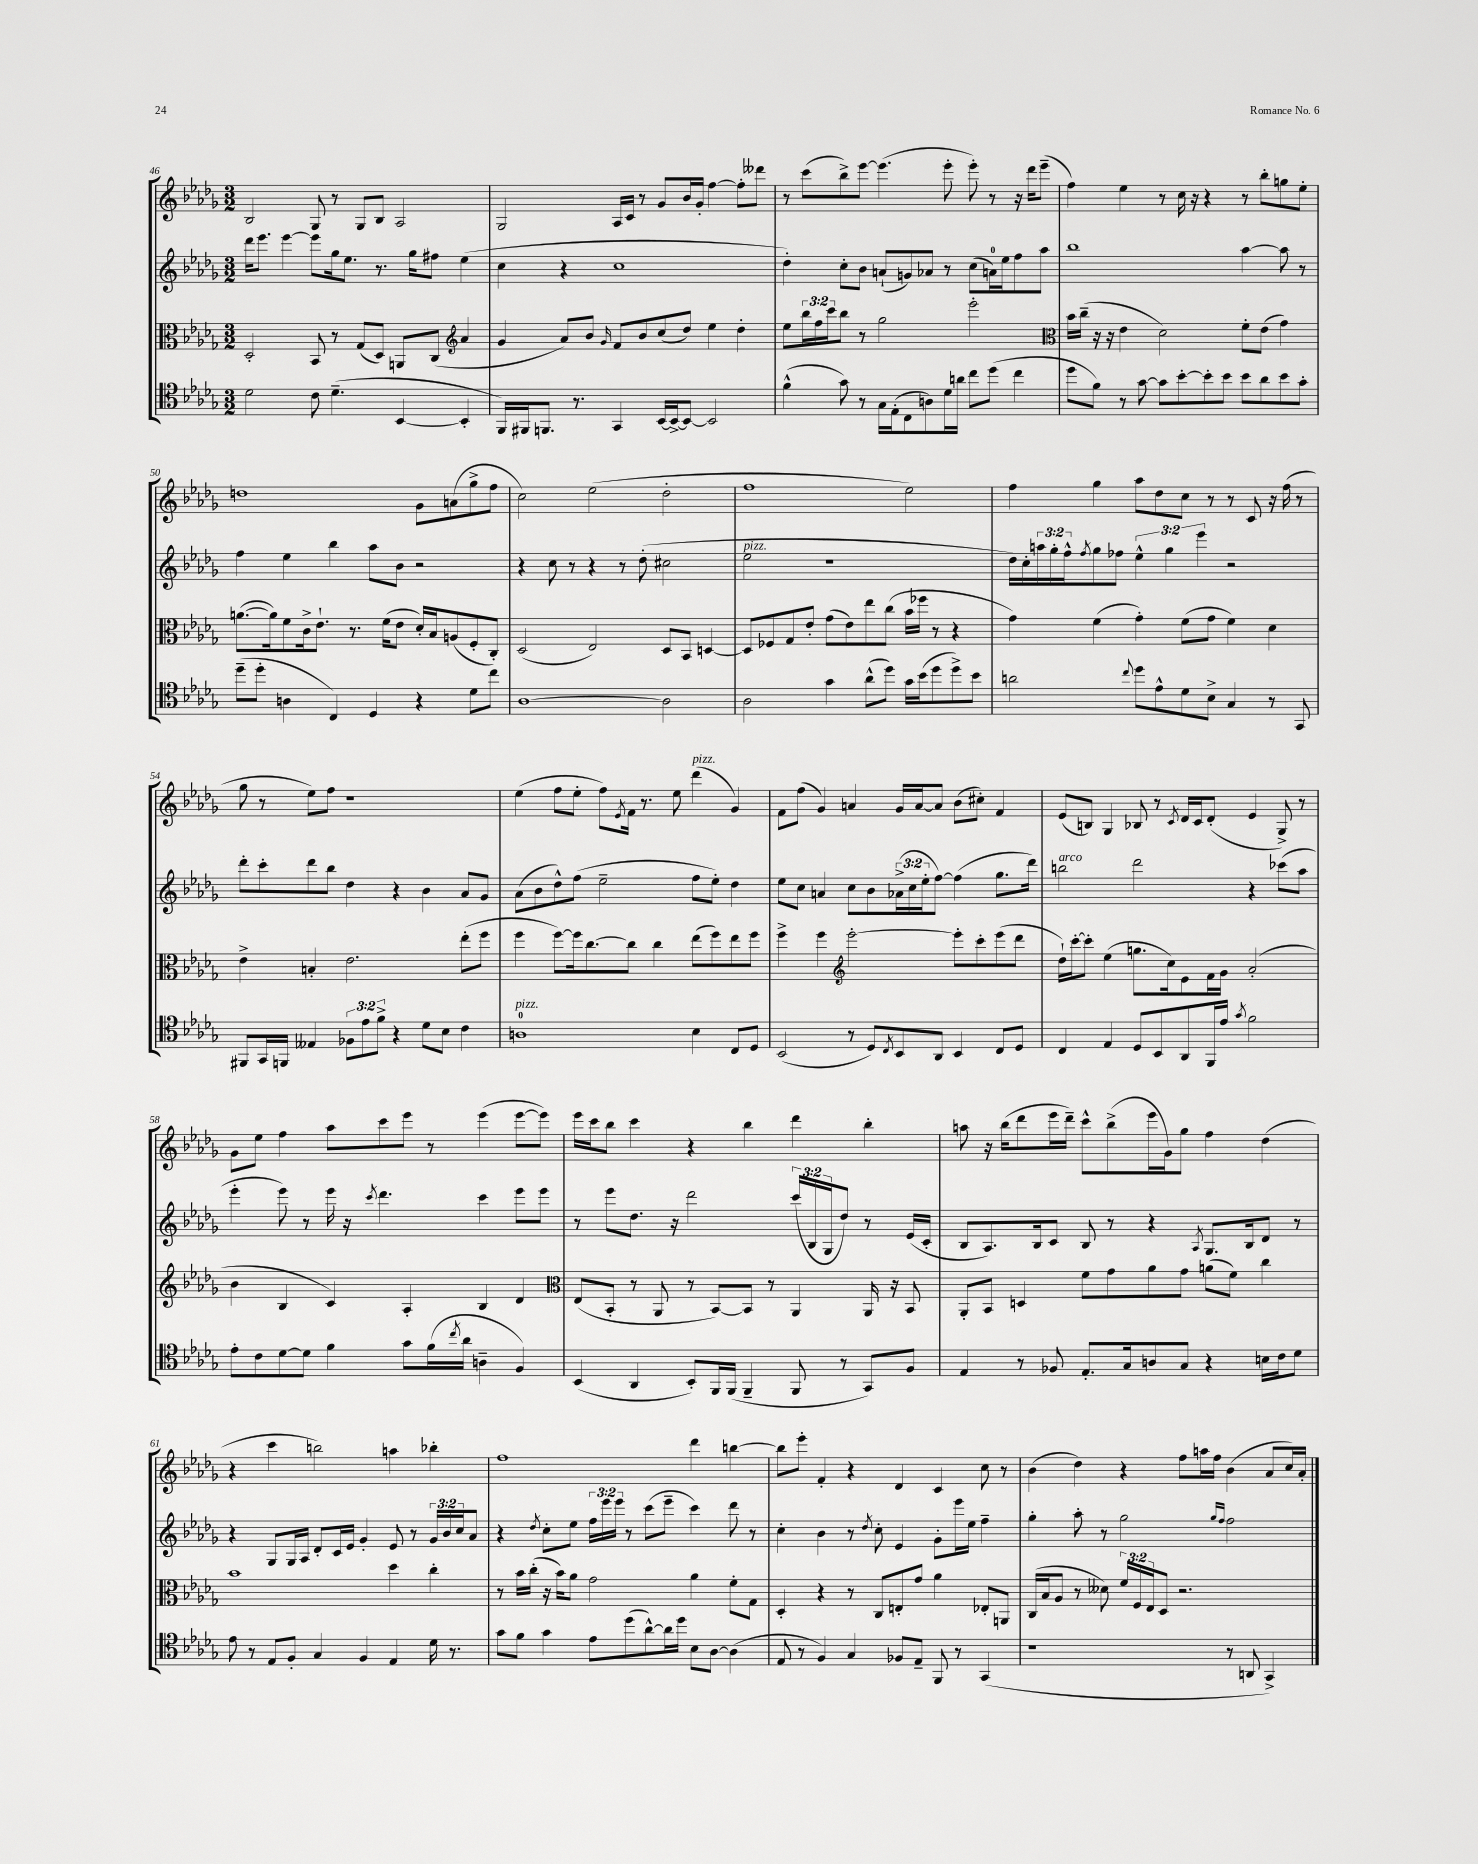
<<
\new StaffGroup <<
\new Staff = "s0" {
    \clef treble \key des \major \numericTimeSignature \time 3/2
    bes2 ges8 r8 ges8 bes8 aes2 |
    ges2 aes16 c'16 r8 ges'8 bes'16 ges'16-. f''4~ f''8-. deses'''8 |
    r8 c'''8( bes''8->) ees'''8~ ees'''4.( ees'''8-. ees'''8-.) r8 r16 des'''16 ees'''8--( |
    f''4) ees''4 r8 c''16 r16 r4 r8 bes''8-. g''8 ees''8-. |
    d''1 ges'8 a'8( ges''8-> f''8 |
    c''2) ees''2( des''2-. |
    f''1 ees''2) |
    f''4 ges''4 aes''8 des''8 c''8 r8 r8 c'8 r16 f''16( r8 |
    ges''8 r8 ees''8) f''8 r1 |
    ees''4( f''8 ees''8-. f''8) \acciaccatura { ees'8 } f'16 r8. ees''8 des'''4^\markup { \italic "pizz." }( ges'4) |
    f'8 f''8( ges'4) a'4 ges'16 a'16~ a'8 bes'8( cis''8-.) f'4 |
    ees'8( b8) ges4 bes8 r8 \acciaccatura { c'8 } des'16 c'16 des'8-.( ees'4 ges8->) r8 |
    ges'8 ees''8 f''4 aes''8 c'''8 ees'''8 r8 ees'''4( ees'''8~ ees'''8) |
    ees'''16 c'''16 bes''8 c'''4 r4 bes''4 des'''4 bes''4-. |
    a''8 r16 bes''16( des'''8 ees'''16 des'''16--) c'''8-^ bes''8->( ees'''16 ges'16) ges''8 f''4 des''4( |
    r4 c'''4 b''2) a''4 bes''4-. |
    f''1 des'''4 b''4~ |
    b''8 ees'''8-. f'4-. r4 des'4 c'4 c''8 r8 |
    bes'4( des''4) r4 f''8 a''16 f''16 bes'4( aes'8 c''16) aes'16-. \bar "|." |
}
\new Staff = "s1" {
    \clef treble \key des \major \numericTimeSignature \time 3/2 \override Staff.TupletNumber.text = #tuplet-number::calc-fraction-text
    des'''16 ees'''8. ees'''4~ ees'''8 ges''16 ees''8. r8. ges''16 fis''8 ees''4( |
    c''4 r4 c''1 |
    des''4-.) c''8-. bes'8 a'8-!( g'8) aes'8 r8 c''8( a'16-0) ees''16 f''8 aes''8 |
    bes''1 aes''4~ aes''8 r8 |
    f''4 ees''4 bes''4 aes''8 bes'8 r2 |
    r4 c''8 r8 r4 r8 des''8-.( cis''2 |
    ees''2^\markup { \italic "pizz." } r1 |
    des''16) c''16-. \tuplet 3/2 { a''16 ges''16-. f''16-^ } \acciaccatura { f''8 } ges''8 fes''8 \tuplet 3/2 { ees''4-^ ges''4 ees'''4 } r2 |
    des'''8-. c'''8-. des'''8 bes''8 des''4 r4 bes'4 aes'8 ges'8 |
    aes'8( bes'8 des''8-^) f''8( ees''2-- f''8 ees''8-.) des''4 |
    ees''8 c''8 a'4 c''8 bes'8 \tuplet 3/2 { aes'16->( c''16 ees''16-. } f''8~) f''4( ges''8. des'''16) |
    b''2^\markup { \italic "arco" } des'''2 r4 ces'''8( aes''8 |
    ees'''4-. ees'''8) r8 ees'''16 r16 \acciaccatura { c'''8 } des'''4. c'''4 ees'''8 ees'''8 |
    r8 ees'''8 des''8. r16 des'''2 \tuplet 3/2 { c'''16( bes16 ges16 } des''8) r8 ees'16( c'16-. |
    bes8 aes8.) bes16 c'8 bes8 r8 r4 \acciaccatura { aes8 } ges8. bes16 des'8 r8 |
    r4 ges8 ges16 aes16 des'8-. c'16 ees'16 ges'4-. ees'8 r8 \tuplet 3/2 { ges'16 bes'16 c''16 } aes'8 |
    r4 \acciaccatura { des''8 } c''8-. ees''8 \tuplet 3/2 { f''16 ees'''16 ees'''16 } r8 c'''8( ees'''8-- c'''4) des'''8 r8 |
    c''4-. bes'4 r8 \acciaccatura { des''8 } c''8-. ees'4 ges'8-. ees'''16 ees''16 f''4-- |
    ges''4-. aes''8-. r8 ges''2 \grace { ges''16 f''16 } f''2 \bar "|." |
}
\new Staff = "s2" {
    \clef alto \key des \major \numericTimeSignature \time 3/2 \override Staff.TupletNumber.text = #tuplet-number::calc-fraction-text
    des2-. bes,8 r8 ges8( des8) a,8 c8( \clef treble aes'4 |
    ges'4 aes'8) bes'8 \grace { ges'16 } f'8 bes'8 c''8( des''8) ees''4 des''4-. |
    ees''8 \tuplet 3/2 { bes''16 f''16 c'''16 } bes''8 r8 ges''2 ees'''2-. |
    \clef alto bes'16 c''16--( r16 r16 ees'4 des'2) f'8-. ees'8( ges'4) |
    a'8.~( a'16) f'8 c'16-> ees'8.-! r8. f'16( ees'8 des'16-.) bes16 a8( f8-. c8-.) |
    des2( ees2) des8 bes,8 d4~ |
    d8 fes8 ges8 ees'8-. ges'8( ees'8) ees''8 c''8( bes'16 fes''16 r8 r4 |
    ges'4) f'4( ges'4-.) f'8( ges'8 f'4) des'4 |
    ees'4-> b4-. ees'2. ees''8-.( f''8 |
    f''4 f''8~) f''16 c''8.~ c''8 c''4 ees''8( f''8) ees''8 f''8 |
    f''4-> f''4 \clef treble ees'''2~-. ees'''8-. c'''8-. ees'''8( des'''8 |
    des''16-!) c'''16~-. c'''8-. ees''4( g''8. c''16) ees'8 f'16 ges'16 aes'2-.( |
    bes'4 bes4 c'4) aes4-. bes4 des'4 |
    \clef alto ees8( bes,8-. r8 aes,8 r8 bes,8~) bes,8 r8 aes,4 aes,16 r16 bes,8 |
    aes,8-. bes,8 d4 f'8 ges'8 aes'8 ges'8 a'8( f'8) c''4 |
    bes'1 des''4 c''4-. |
    r8 bes'16 c''16-.( r16 bes'16) aes'8 ges'2 aes'4 f'8-. ges8 |
    des4-. r4 r8 c8 e8-. ges'8 aes'4 ees8-. a,8 |
    c16( bes16 aes8 r8 deses'8) \tuplet 3/2 { f'16 f16 ees16 } des8 r2. \bar "|." |
}
\new Staff = "s3" {
    \clef tenor \key des \major \numericTimeSignature \time 3/2 \override Staff.TupletNumber.text = #tuplet-number::calc-fraction-text
    des'2 c'8 des'4.--( bes,4~ bes,4-. |
    f,16) fis,16 f,8. r8. ges,4 bes,16~ bes,16~-> bes,8~ bes,2 |
    f'4-^( ges'8) r8 ges16 ees16-.( c8 a8) des'16 a'16 c''8 des''8( c''4 |
    des''8 f'8) r8 ges'8~ ges'8 bes'8~-. bes'8-. bes'8 bes'8 aes'8 bes'8 ges'8-. |
    des''8--( des''8-. a4 c4) des4 r4 des'8 c''8 |
    aes1~ aes2 |
    aes2 ges'4 aes'8-^( des''8) ges'16 bes'16( des''8 des''8->) bes'8 |
    a'2 \appoggiatura { c''8 } des''8 ees'8-^ des'8 bes8-> ges4 r8 ges,8 |
    fis,8 ges,16 f,16 eeses4 \tuplet 3/2 { fes8 ees'8 f'8-> } r4 des'8 bes8 c'4 |
    a1-0^\markup { \italic "pizz." } bes4 c8 des8 |
    bes,2( r8 des8) \acciaccatura { c8 } bes,8 aes,8 bes,4 c8 des8 |
    c4 ees4 des8 bes,8 aes,8 f,16 ees'16 \acciaccatura { ges'8 } f'2 |
    ees'8-. c'8 des'8~ des'8 f'4 ges'8 f'16( \acciaccatura { c''8 } aes'16 a4-- f4) |
    bes,4( aes,4 bes,8-.) f,16 f,16( f,4-- f,8 r8 ges,8) f8 |
    ees4 r8 fes8 ees8.-. ges16 a8 ges8 r4 b16 c'16 des'8 |
    ees'8 r8 ees8 f8-. ges4 f4 ees4 des'16 r8. |
    ges'8 f'8 ges'4 ees'8 des''8( aes'8~-^) aes'16 des''16 bes8 aes8~ aes4( |
    ees8 r8 f4) ges4 fes8 ees8-- f,8 r8 ges,4( |
    r1 r8 a,8 ges,4->) \bar "|." |
}
>>
>>
\layout { \context { \Score currentBarNumber = #46 } }
